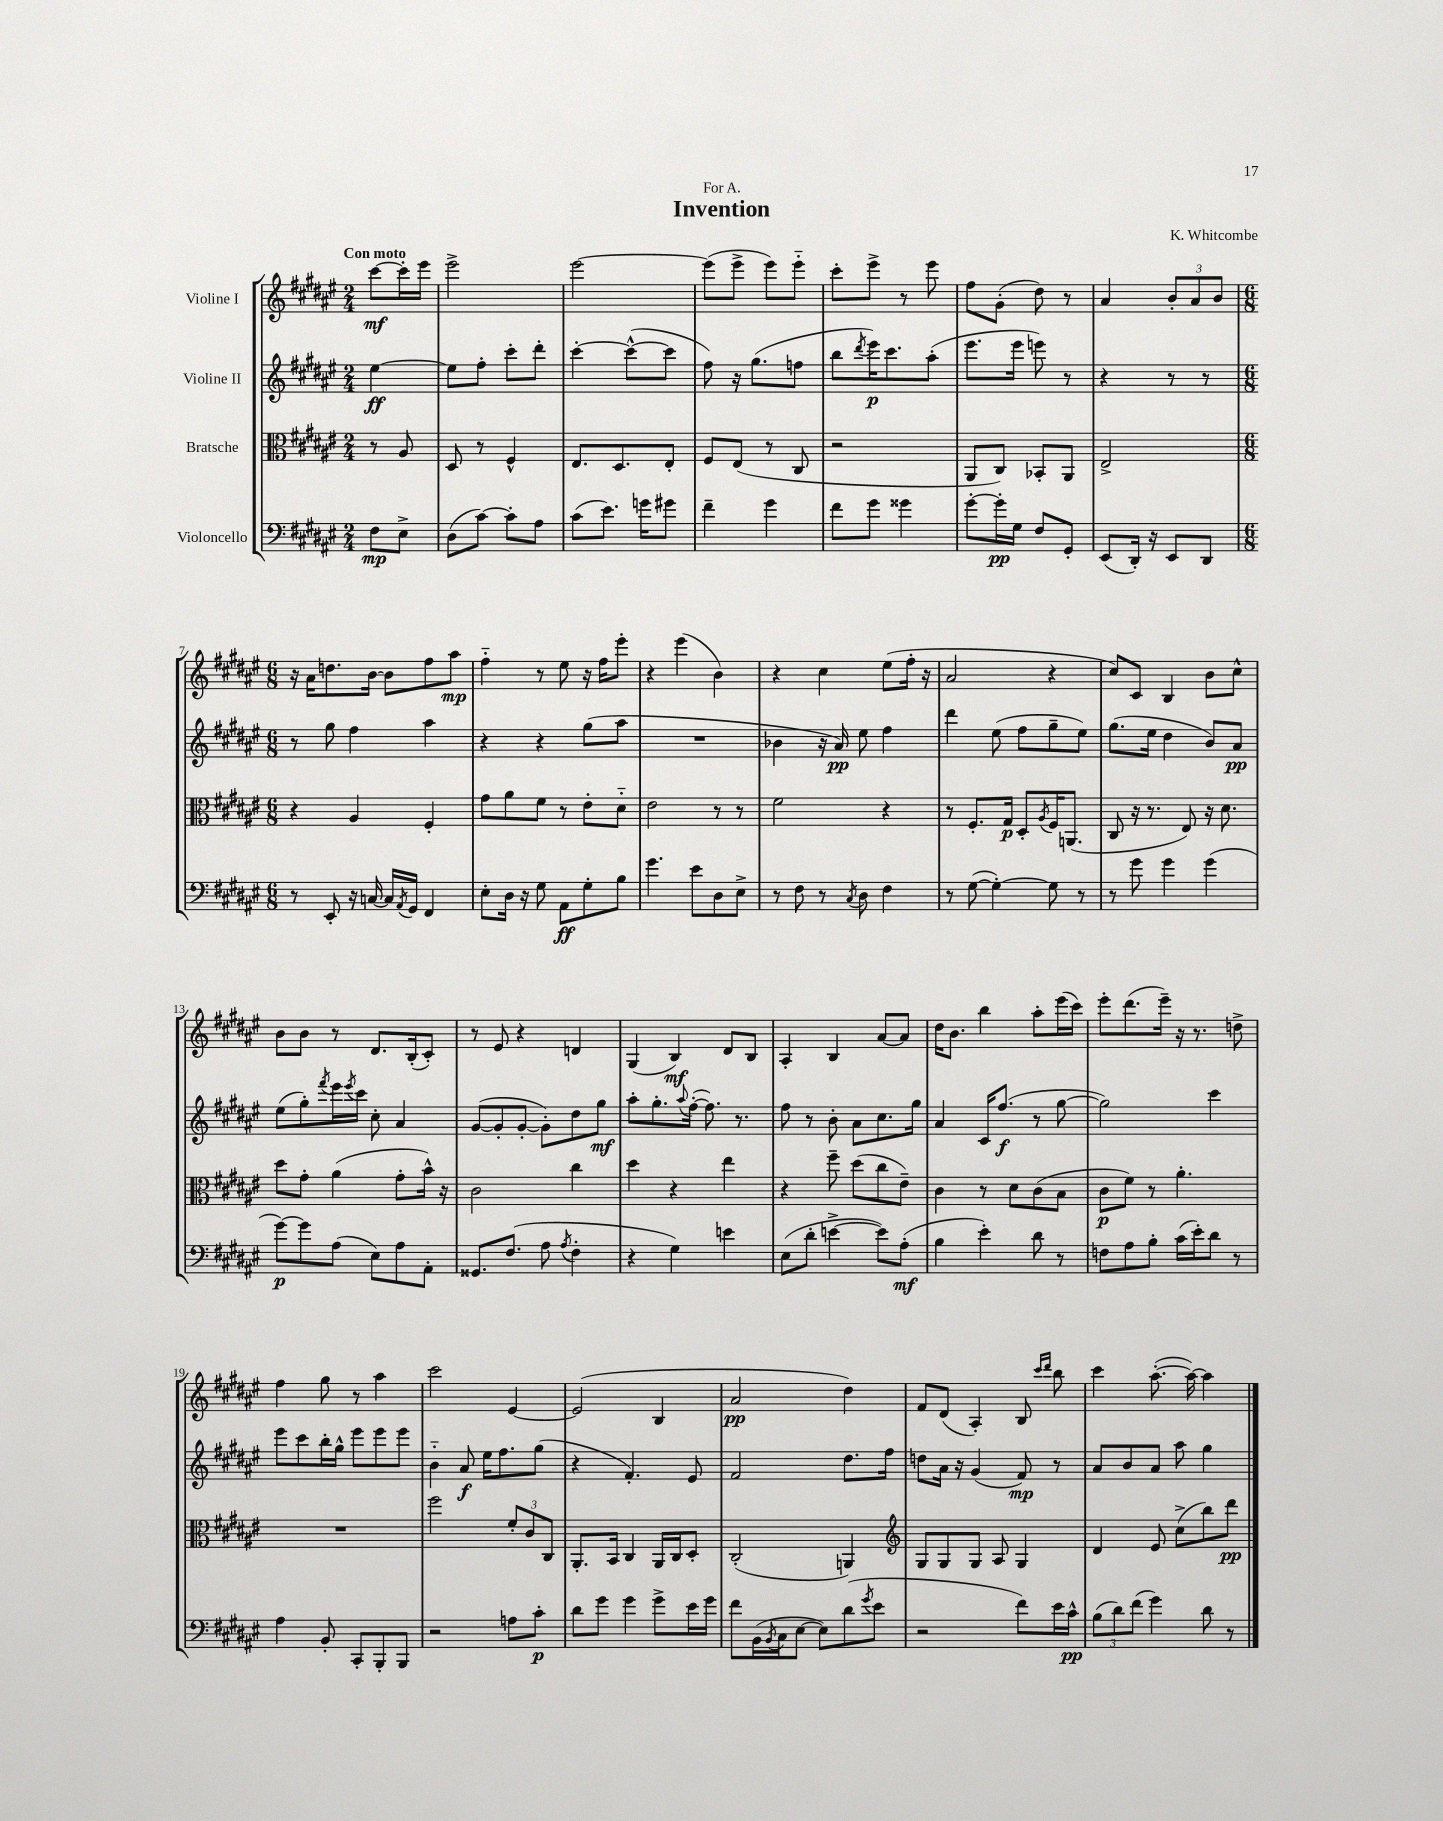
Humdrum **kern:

**kern	**kern	**kern	**kern
*staff4	*staff3	*staff2	*staff1
*clefF4	*clefC3	*clefG2	*clefG2
*k[f#c#g#d#a#e#]	*k[f#c#g#d#a#e#]	*k[f#c#g#d#a#e#]	*k[f#c#g#d#a#e#]
*M2/4	*M2/4	*M2/4	*M2/4
8F#\L	8r	[4ee#\	[8ccc#\L
8E#^\J	8A#/	.	16ccc#'\]L
.	.	.	16eee#\JJ
=	=	=	=
(8D#\L	8D#/	8ee#\]L	2eee#^\
[8c#\J)	8r	8ff#'\J	.
8c#'\]L	4F#^^/	8ccc#'\L	.
8A#\J	.	8ddd#'\J	.
=	=	=	=
(8c#\L	8.E#/L	[4ccc#'\	[2eee#\
8.e#\J)	.	.	.
.	8.D#/	.	.
.	.	(8ccc#^^\_L	.
16g\LK	.	.	.
8g#\J	8E#'/J	8ccc#\]J	.
=	=	=	=
4f#~\	8F#/L	8ff#\)	(8eee#\]L
.	(8E#/J	16r	8eee#^\J
.	.	(8.gg#\L	.
4g#\	8r	.	8eee#\L)
.	8C#/	8ff\J	8eee#'~\J
=	=	=	=
8f#\L	2r	8bb\L	8ccc#'\L
.	.	8qddd#/	.
8g#\J	.	16eee#\K)	8eee#^\J
.	.	8.ccc#\	.
4g##\	.	.	8r
.	.	(8aa#'\J	8eee#\
=	=	=	=
[8g#'\L	8AA#/L	8.eee#\L	8ff#\L
16g#'\]L	8C#/J)	.	(8g#'\J
16G#\JJ	.	16eee#\Jk	.
8F#/L	8BB-'/L	8eee\)	8dd#\)
8GG#'/J	8AA#/J	8r	8r
=	=	=	=
(8EE#/L	2E#^/	4r	4a#/
16DD#'/Jk)	.	.	.
16r	.	.	.
8EE#/L	.	8r	12b'/L
.	.	.	12a#/
8DD#/J	.	8r	.
.	.	.	12b/J
=	=	=	=
*M6/8	*M6/8	*M6/8	*M6/8
8r	4r	8r	16r
.	.	.	16a#\LK
8EE#'/	.	8gg#\	8.dd\
16r	4A#/	4ff#\	.
[16C/	.	.	[16b\Jk
16C/]LL	.	.	8b\]L
8qAA#/	.	.	.
16GG#/JJ	.	.	.
4FF#/	4F#'/	4aa#\	8ff#\
.	.	.	8aa#\J
=	=	=	=
8E#'\L	8g#\L	4r	4ff#'~\
16D#\Jk	8a#\	.	.
16r	.	.	.
8G#\	8f#\J	4r	8r
8AA#\L	8r	.	8ee#\
8G#'\	8e#'\L	(8gg#\L	16r
.	.	.	16ff#\LK
8B\J	8d#'~\J	8aa#\J	8eee#'\J
=	=	=	=
4.g#\	2e#\	2.r	4r
.	.	.	(4eee#\
8e#\L	.	.	.
8D#\	8r	.	4b\)
8E#^\J	8r	.	.
=	=	=	=
8r	2f#\	4b-\	4r
8F#\	.	.	.
8r	.	16r	4cc#\
.	.	16a#/)	.
8qC#/	.	.	.
8D#\	.	8ee#\	.
4F#\	4r	4ff#\	(8ee#\L
.	.	.	16ff#'\Jk
.	.	.	16r
=	=	=	=
8r	8r	4ddd#\	2a#/
([8G#\	8.F#'/L	.	.
4G#'\_)	.	(8ee#\	.
.	16G#/Jk	.	.
.	8D#'/L	8ff#\L	.
.	8qA#/	.	.
8G#\]	16F#/K	8gg#~\	4r
.	(8.AA/J	.	.
8r	.	8ee#\J)	.
=	=	=	=
8r	8C#/	(8.gg#\L	8cc#/L)
8g#\	16r	.	8c#/J
.	8.r	16ee#\Jk	.
4g#\	.	4dd#\	4B/
.	8E#/)	.	.
(4g#\	16r	8b/L)	8b\L
.	8.d#\	.	.
.	.	8a#/J	8cc#^^\J
=	=	=	=
[8g#\L)	8dd#\L	(8ee#\L	8b\L
8g#\]	8g#'\J	8gg#'\)	8b\J
.	.	8qfff#/	.
(8A#\J	(4a#\	16eee#\L	8r
.	.	8qeee#/	.
.	.	16ccc#\JJ	.
8E#\L)	.	8cc#'\	8.d#/L
8A#\	8g#'\L	4a#/	.
.	.	.	(16B'/k
8AA#'\J	16b^^\Jk)	.	8c#'/J)
.	16r	.	.
=	=	=	=
8.GG##/L	2c#\	([8g#/L	8r
.	.	8g#'/]	8e#/
(8.F#/J	.	.	.
.	.	[8g#'/J	4r
8A#\	.	8g#'\]L)	.
8qA#/	.	.	.
4F#'\	4cc#\	8dd#\	4d/
.	.	8gg#\J	.
=	=	=	=
4r	4dd#\	8aa#'\L	(4G#/
.	.	8.gg#'\	.
4G#\)	4r	.	4B/)
.	.	8qqaa#/	.
.	.	([16ff#'\Jk	.
.	.	8.ff#\])	.
4e\	4ee#\	.	8d#/L
.	.	8.r	.
.	.	.	8B/J
=	=	=	=
(8E#\L	4r	8ff#\	4A#'/
8d#'\J	.	8r	.
[4e^\	8ff#~\	8b'\	4B/
.	(8dd#\L	8a#\L	.
8e\]L)	8cc#\	8.cc#\	[8a#/L
(8A#'\J	8e#~\J)	.	8a#/]J
.	.	16gg#\Jk	.
=	=	=	=
4B\	4c#\	4a#/	16dd#\LK
.	.	.	8.b\J
4e#'\)	8r	16c#/LK	4bb\
.	.	(8.ff#/J	.
.	8d#\L	.	.
8d#\	(8c#\	8r	8aa#'\L
8r	8B\J	[8gg#\	(16eee#\L
.	.	.	16ccc#\JJ)
=	=	=	=
8F\L	8c#\L	2gg#\])	8eee#'\L
8A#\	8f#\J)	.	(8.ddd#\
8B'\J	8r	.	.
.	.	.	16eee#~\Jk)
(16c#\LL	4.a#'\	.	16r
16e#'\J)	.	.	8.r
8d#\J	.	4ccc#\	.
8r	.	.	8dd^\
=	=	=	=
4A#\	2.r	8eee#\L	4ff#\
.	.	8ccc#\	.
8BB'/	.	16bb'\L	8gg#\
.	.	16gg#^^\JJ	.
8CC#'/L	.	8eee#\L	8r
8BBB'/	.	8eee#\	4aa#\
8BBB/J	.	8eee#\J	.
=	=	=	=
2r	2ff#\	4b'~\	2ccc#\
.	.	8a#/	.
.	.	16ee#\LK	.
.	.	8.ff#\	.
8A\L	12f#'/L	.	[4e#/
.	12c#/	.	.
8c#'\J	.	(8gg#\J	.
.	12C#/J	.	.
=	=	=	=
8d#\L	8.AA#'/L	4r	(2e#/]
8g#\J	.	.	.
.	16BB/Jk	.	.
4g#\	4C#/	4.f#'/)	.
8g#^\L	16AA#/LL	.	4B/
.	16C#/J	.	.
16e#\L	8D#'/J	8e#/	.
16g#\JJ	.	.	.
=	=	=	=
8f#\L	(2C#'/	2f#/	2a#/
(16BB\L	.	.	.
8qBB/	.	.	.
16C#\J	.	.	.
[8E#\J	.	.	.
8E#\]L)	.	.	.
(8d#\	4AA/)	8.dd#\L	4dd#\)
8qg#/	.	.	.
8e#\J	.	.	.
.	.	16ff#\Jk	.
=	=	=	=
*	*clefG2	*	*
2r	8G#/L	8dd\L	8f#/L
.	8G#/	16a#\Jk	(8d#/J
.	.	16r	.
.	8G#/J	(4g#/	4A#'/)
.	8A#/	.	.
8f#\L)	4G#/	8f#/)	8B/
.	.	.	16qqccc#/LL
.	.	.	16qqddd#/JJ
16e#\L	.	8r	8bb\
16c#^^\JJ	.	.	.
=	=	=	=
(12B\L	4d#/	8a#/L	4ccc#\
12d#\)	.	.	.
.	.	8b/	.
(12f#\J	.	.	.
4g#\)	8e#/	8a#/J	([8.aa#'\
.	(8cc#^\L	8aa#\	.
.	.	.	16aa#\_)
8d#\	8bb\)	4gg#\	4aa#\]
8r	8ddd#\J	.	.
==	==	==	==
*-	*-	*-	*-
